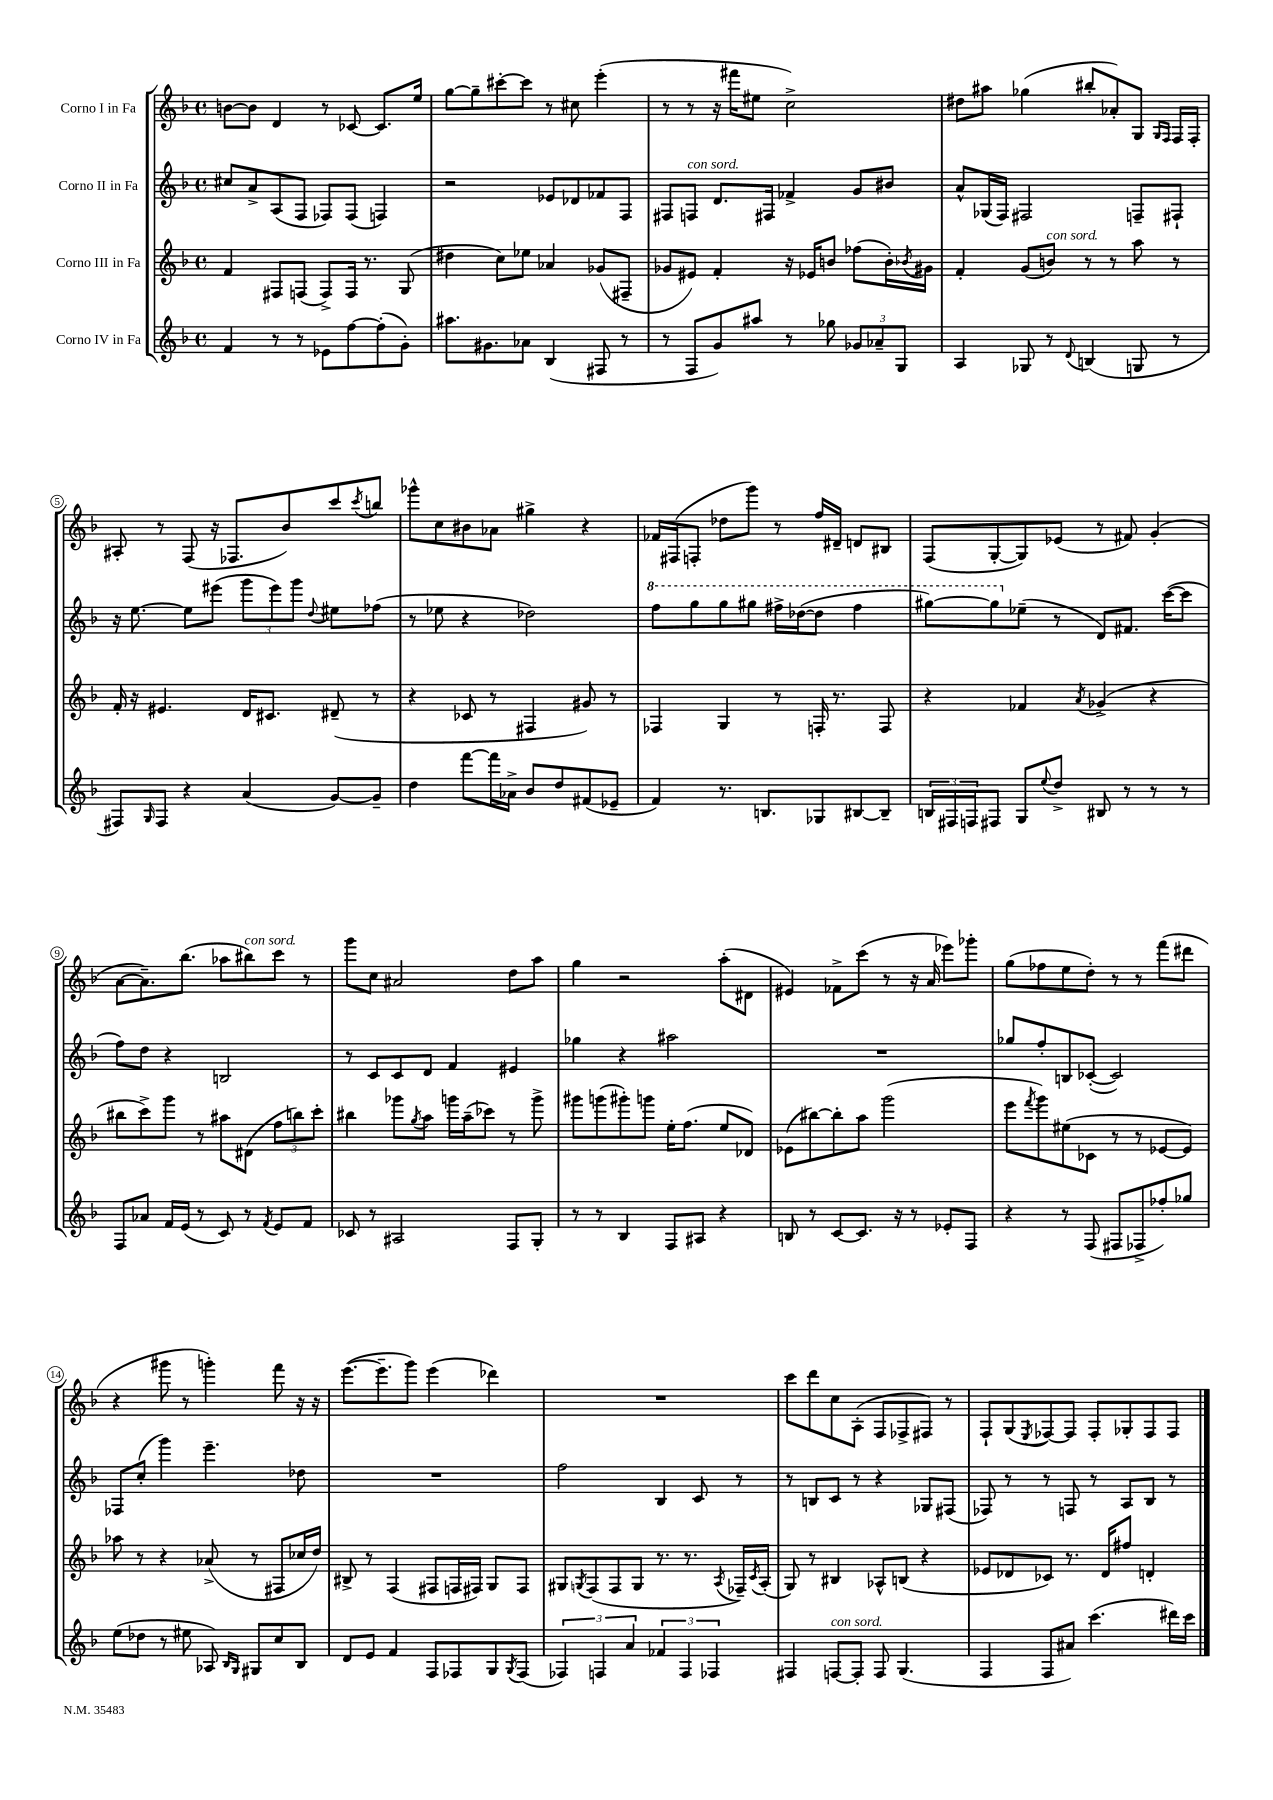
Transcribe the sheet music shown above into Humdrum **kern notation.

**kern	**kern	**kern	**kern
*staff4	*staff3	*staff2	*staff1
*clefG2	*clefG2	*clefG2	*clefG2
*k[b-]	*k[b-]	*k[b-]	*k[b-]
*M4/4	*M4/4	*M4/4	*M4/4
*met(c)	*met(c)	*met(c)	*met(c)
4f	4f	8cc#	[8b
.	.	8a^	8b]
8r	8F#	(8A	4d
8r	(8F	8F	.
8e-	8F^)	8F-)	8r
[8ff	16F	(8F-	[8c-
.	8.r	.	.
(8ff']	.	4F)	8.c-]
8g')	(8G	.	.
.	.	.	16ee
=	=	=	=
8.aa#	4dd#	2r	[8gg
.	.	.	8gg~]
8.g#	.	.	.
.	8cc)	.	[8ccc#'
8a-	8ee-	.	8ccc#]
(4B-	4a-	8e-	8r
.	.	8d-	8cc#
8F#	(8g-	8f-	(4eee'
8r	8F#~	8F	.
=	=	=	=
8r	8g-	8F#	8r
8F	8e#)	8F	8r
8g)	4f'	8.d	16r
.	.	.	16fff#
8aa#	.	.	8ee#
.	.	16F#	.
8r	16r	4f-^	2cc^)
.	16e-	.	.
8gg-	8b	.	.
12g-	(8ff-	8g	.
12a-~	.	.	.
.	16b')	8b#	.
12G	.	.	.
.	8qb-	.	.
.	16g#	.	.
=	=	=	=
4A	4f'	8a^^	8dd#
.	.	(16G-	8aa#
.	.	16F)	.
8G-	(8g	2F#	(4gg-
8r	8b)	.	.
8qqd	.	.	.
(4B	8r	.	8bb#'
.	8r	.	8a-')
8G	8aa	8F~	8G
.	.	.	16qqG
.	.	.	16qqF
8r	8r	8F#`	16F
.	.	.	16F'
=	=	=	=
8F#)	16f'	16r	8A#'
.	16r	[8.ee	.
16qqG	.	.	.
8F#	4.e#	.	8r
4r	.	8ee]	(8F
.	.	(8eee#	16r
.	.	.	8.F-
(4a	16d	12ggg	.
.	8.c#	.	.
.	.	12eee#)	.
.	.	.	8b-)
.	.	12ggg	.
.	.	8qqdd	.
[8g)	(8d#~	8ee#	8ccc
.	.	.	8qccc
8g~]	8r	(8ff-	8bb
=	=	=	=
4dd	4r	8r	8ggg-^^
.	.	8ee-	8cc
[8fff	8c-	4r	8b#
16fff]	8r	.	8a-
16a-^	.	.	.
8b-	4F#	2dd-)	4gg#^
8dd	.	.	.
(8f#	8g#)	.	4r
8e-~	8r	.	.
=	=	=	=
4f)	4F-	8fff	16f-
.	.	.	(16F#
.	.	8ggg	8F'
8.r	4G	8ggg	8dd-
.	.	8ggg#	8ggg)
8.B	.	.	.
.	8r	16fff#^	8r
.	.	([16ddd-	.
8G-	16F'	8ddd-]	16ff
.	8.r	.	16d#~
[8B#	.	4fff#	8d
8B#~]	8F	.	8B#
=	=	=	=
24B	4r	[8ggg#)	(8F
24F#	.	.	.
24F	.	.	.
8F#	.	8ggg#]	[8G'
8G	4f-	(8ee-~	8G])
8qqee	.	.	.
8dd^	.	8r	(8e-
.	8qa	.	.
8B#	(4g-^	8d)	8r
8r	.	8.f#	8f#)
8r	4r	.	(4g'
.	.	([16ccc	.
8r	.	8ccc]	.
=	=	=	=
8F	8bb#	8ff)	[8a
8a-	8ccc^)	8dd	8.a~])
16f	8ggg	4r	.
(16e	.	.	(8.bb-
8r	8r	.	.
8c)	8aa#	2B	8aa-
8r	(8d#	.	8bb#)
8qf	.	.	.
8e	12ff	.	8ccc
.	12bb)	.	.
8f	.	.	8r
.	12ccc'	.	.
=	=	=	=
8c-	4bb#	8r	8ggg
8r	.	8c	8cc
2A#	8ggg-	8c	2a#
.	8qgg	.	.
.	8aa	8d	.
.	16ggg	4f	.
.	(16aa~	.	.
.	8ccc-)	.	.
8F	8r	4e#	8dd
8G'	8ggg^	.	8aa
=	=	=	=
8r	8ggg#	4gg-	4gg
8r	(8ggg	.	.
4B-	8ggg#')	4r	2r
.	8ggg	.	.
8F	16ee'	2aa#	.
.	(8.ff	.	.
8A#	.	.	.
4r	8ee	.	(8aa'
.	8d-)	.	8d#
=	=	=	=
8B	(8e-	1r	4e#)
8r	[8bb#)	.	.
[8c	8bb#']	.	8f-^
8.c]	8aa	.	(8ccc
.	(2ggg	.	8r
16r	.	.	.
8r	.	.	16r
.	.	.	16a
8e-'	.	.	8eee-)
8F	.	.	8ggg-'
=	=	=	=
4r	8eee	8gg-	(8gg
.	8qfff	.	.
.	8ggg)	8ff'	8ff-
8r	(8ee#	8B	8ee
(8F	8c-	([8c-'	8dd')
8F#	8r	2c-])	8r
8F-^	8r	.	8r
8ff-')	[8e-	.	(8fff
8gg-	8e-])	.	8ddd#
=	=	=	=
(8ee	8aa-	8F-	4r
8dd-	8r	(8cc'	.
8r	4r	4ggg)	8ggg#
8ee#	.	.	8r
8A-)	(8a-^	4.eee~	4ggg')
16qqB-	.	.	.
16qqG	.	.	.
8G#	8r	.	.
8cc	8F#	.	8fff
8B-	16cc-	8dd-	16r
.	16dd)	.	16r
=	=	=	=
8d	8B#^	1r	([8.eee
8e	8r	.	.
.	.	.	8.eee~]
4f	(4F	.	.
.	.	.	8ggg)
8F	8F#	.	(4eee
8F-	16F	.	.
.	16F#)	.	.
8G	8G	.	4ddd-)
8qG	.	.	.
(8F-	8F#	.	.
=	=	=	=
6F-)	8G#	2ff	1r
.	8qG	.	.
.	(8F	.	.
6F	.	.	.
.	8F	.	.
6a	.	.	.
.	8G	.	.
6f-	8.r	4B-	.
6F	.	.	.
.	8.r	.	.
.	.	8c	.
6F-	.	.	.
.	8qA	.	.
.	16F-~)	8r	.
.	8qc	.	.
.	(16A'	.	.
=	=	=	=
4F#	8G)	8r	8ccc
.	8r	8B	8ddd
[8F	4B#	8c	8cc
8F']	.	8r	(8A'
8F	8A-^^	4r	8F
(4.G	(8B	.	8F-^
.	4r	8G-	8F#)
.	.	(8F#	8r
=	=	=	=
4F	8e-	8F-)	8F`
.	8d-	8r	(8G
.	.	.	8qE
8F	8c-)	8r	[8F-)
8a#)	8.r	8F	8F-]
(4.ccc	.	8r	8F-'
.	16d-	.	.
.	8ff#	8A	8G-'
.	4d'	8B-	8F-
16ddd#)	.	8r	8F-
16ccc	.	.	.
==	==	==	==
*-	*-	*-	*-
